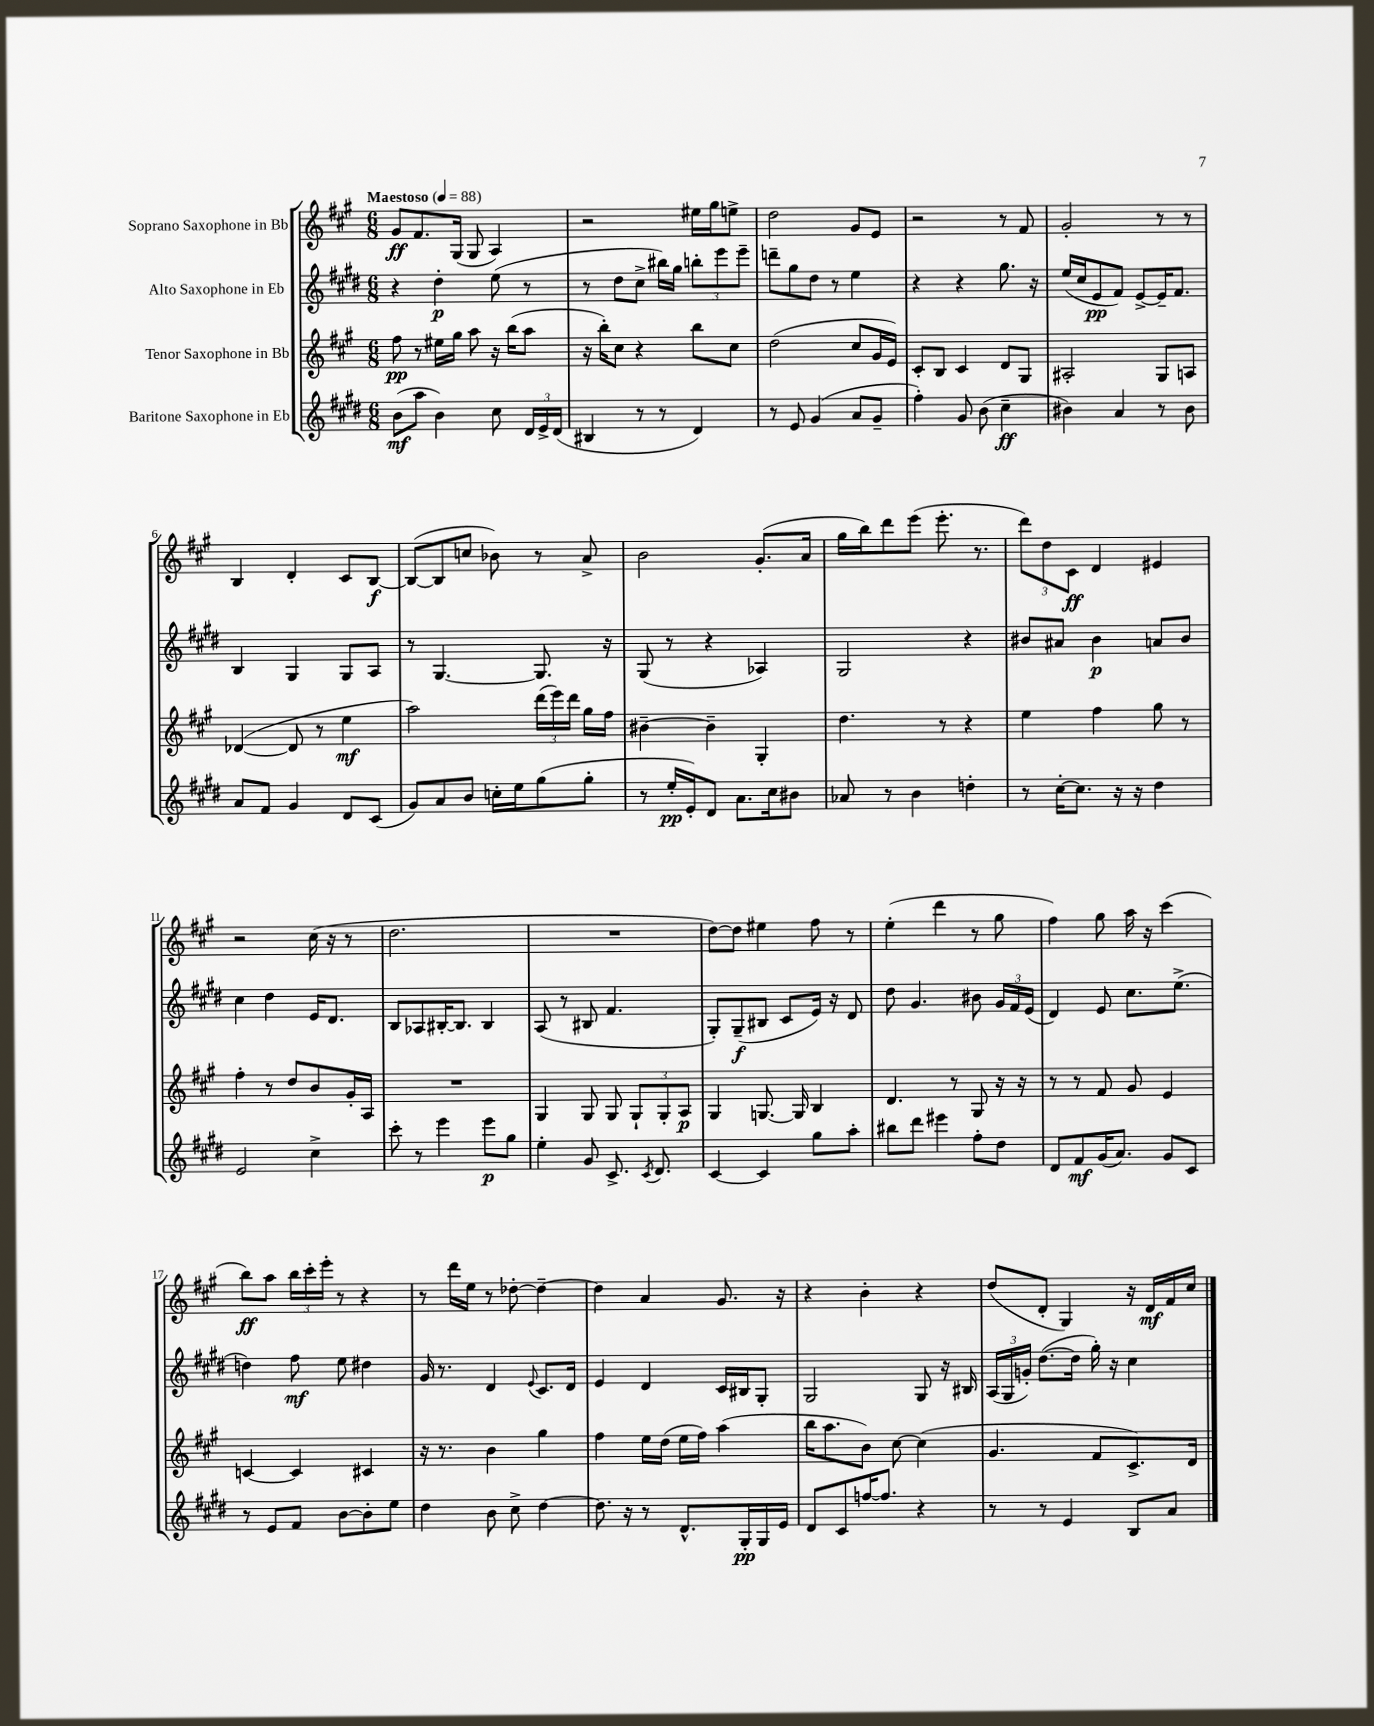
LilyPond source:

<<
\new StaffGroup <<
\new Staff = "s0" \with { instrumentName = "Soprano Saxophone in Bb" } {
    \clef treble \key a \major \numericTimeSignature \time 6/8 \tempo "Maestoso" 4 = 88
    \autoBeamOff gis'8[\ff fis'8. gis16]( gis8 a4) |
    r2 eis''16[ gis''16 e''8]-> |
    d''2 gis'8[ e'8] |
    r2 r8 fis'8 |
    gis'2-. r8 r8 |
    b4 d'4-. cis'8[ b8]~\f |
    b8[~( b8 c''8] bes'8) r8 a'8-> |
    b'2 gis'8.[-.( a'16] |
    gis''16[ b''16) d'''8 e'''8]( e'''8.-. r8. |
    \tuplet 3/2 { d'''8[) d''8 cis'8]\ff } d'4 eis'4 |
    r2 cis''16( r16 r8 |
    d''2. |
    R2. |
    d''8[~) d''8] eis''4 fis''8 r8 |
    e''4-.( d'''4 r8 gis''8 |
    fis''4) gis''8 a''16 r16 cis'''4( |
    b''8[\ff) a''8] \tuplet 3/2 { b''16[ cis'''16-. e'''16]-. } r8 r4 |
    r8 d'''16[ e''16] r8 des''8~-. des''4~-- |
    des''4 a'4 gis'8. r16 |
    r4 b'4-. r4 |
    d''8[( d'8]-. gis4) r16 d'16[\mf fis'16 cis''16] \bar "|." |
}
\new Staff = "s1" \with { instrumentName = "Alto Saxophone in Eb" } {
    \clef treble \key e \major \numericTimeSignature \time 6/8
    \autoBeamOff r4 dis''4-.\p e''8( r8 |
    r8 dis''8[ cis''8]-> bis''16[) gis''16] \tuplet 3/2 { b''8[-. e'''8 e'''8]-- } |
    d'''8[-- gis''8 dis''8] r8 e''4 |
    r4 r4 gis''8. r16 |
    e''16[( cis''16 e'8\pp fis'8]) e'8[~-> e'16-- fis'8.] |
    b4 gis4 gis8[ a8] |
    r8 gis4.~ gis8. r16 |
    gis8( r8 r4 aes4) |
    gis2 r4 |
    bis'8[ ais'8] bis'4\p a'8[ bis'8] |
    cis''4 dis''4 e'16[ dis'8.] |
    b8[ aes8 bis16~-. bis8.] bis4 |
    a8( r8 bis8 fis'4. |
    gis8[-.) gis8--\f( bis8] cis'8[ e'16]) r16 dis'8 |
    dis''8 gis'4. bis'8 \tuplet 3/2 { gis'16[ fis'16 e'16]( } |
    dis'4) e'8 cis''8.[ e''8.]->( |
    d''4) fis''8\mf e''8 dis''4 |
    gis'16 r8. dis'4 \appoggiatura { e'8 } cis'8.[ dis'16] |
    e'4 dis'4 cis'16[ bis16 gis8]-. |
    gis2 gis8 r16 bis16 |
    \tuplet 3/2 { a16[( gis16 g'16]-.) } dis''8.[~( dis''16] gis''16-.) r16 cis''4 \bar "|." |
}
\new Staff = "s2" \with { instrumentName = "Tenor Saxophone in Bb" } {
    \clef treble \key a \major \numericTimeSignature \time 6/8
    \autoBeamOff fis''8\pp r8 eis''16[ gis''16] a''8 r16 b''16[( a''8] |
    r16 b''16[-.) cis''8] r4 b''8[ cis''8] |
    d''2( cis''8[ gis'16 e'16]) |
    cis'8[-. b8] cis'4 d'8[ gis8] |
    ais2-. gis8[ a8] |
    des'4~( des'8 r8 e''4\mf |
    a''2) \tuplet 3/2 { d'''16[( e'''16) d'''16] } gis''16[ fis''16] |
    bis'4~-- bis'4-- gis4-. |
    d''4. r8 r4 |
    e''4 fis''4 gis''8 r8 |
    fis''4-. r8 d''8[ b'8 gis'16-. a16] |
    R2. |
    gis4 gis8 gis8 \tuplet 3/2 { gis8[-! gis8-. a8]\p } |
    gis4 g8.~ g16 b4 |
    d'4. r8 gis8 r16 r16 |
    r8 r8 fis'8 gis'8 e'4 |
    c'4~ c'4 cis'4 |
    r16 r8. b'4 gis''4 |
    fis''4 e''16[ d''16]( e''16[ fis''16]) a''4( |
    b''16[ a''8. b'8]) cis''8~ cis''4( |
    gis'4. fis'8[ cis'8.->) d'16] \bar "|." |
}
\new Staff = "s3" \with { instrumentName = "Baritone Saxophone in Eb" } {
    \clef treble \key e \major \numericTimeSignature \time 6/8
    \autoBeamOff b'8[\mf( a''8] b'4) cis''8 \tuplet 3/2 { dis'16[ e'16-> dis'16]( } |
    bis4 r8 r8 dis'4) |
    r8 e'8 gis'4( a'8[ gis'8]-- |
    fis''4-.) gis'8 b'8( cis''4--\ff |
    bis'4) a'4 r8 bis'8 |
    a'8[ fis'8] gis'4 dis'8[ cis'8]( |
    gis'8[) a'8 b'8] c''16[-. e''16 gis''8( gis''8]-. |
    r8 e''16[-.\pp e'16-.) dis'8] a'8.[ cis''16 bis'8] |
    aes'8 r8 b'4 d''4-. |
    r8 cis''16[~-. cis''8.] r16 r16 dis''4 |
    e'2 cis''4-> |
    cis'''8-. r8 e'''4 e'''8[\p gis''8] |
    e''4-. gis'8 cis'8.-> \acciaccatura { cis'8 } dis'8. |
    cis'4~ cis'4 gis''8[ a''8]-. |
    bis''8[ dis'''8] eis'''4 fis''8[-. dis''8] |
    dis'8[ fis'8\mf gis'16( a'8.]) gis'8[ cis'8] |
    r8 e'8[ fis'8] b'8[~ b'8-. e''8] |
    dis''4 b'8 cis''8-> dis''4~ |
    dis''8. r16 r8 dis'8.[-^ gis16-.\pp gis16 e'16] |
    dis'8[ cis'8 f''16~ f''8.] r4 |
    r8 r8 e'4 b8[ a'8] \bar "|." |
}
>>
>>
